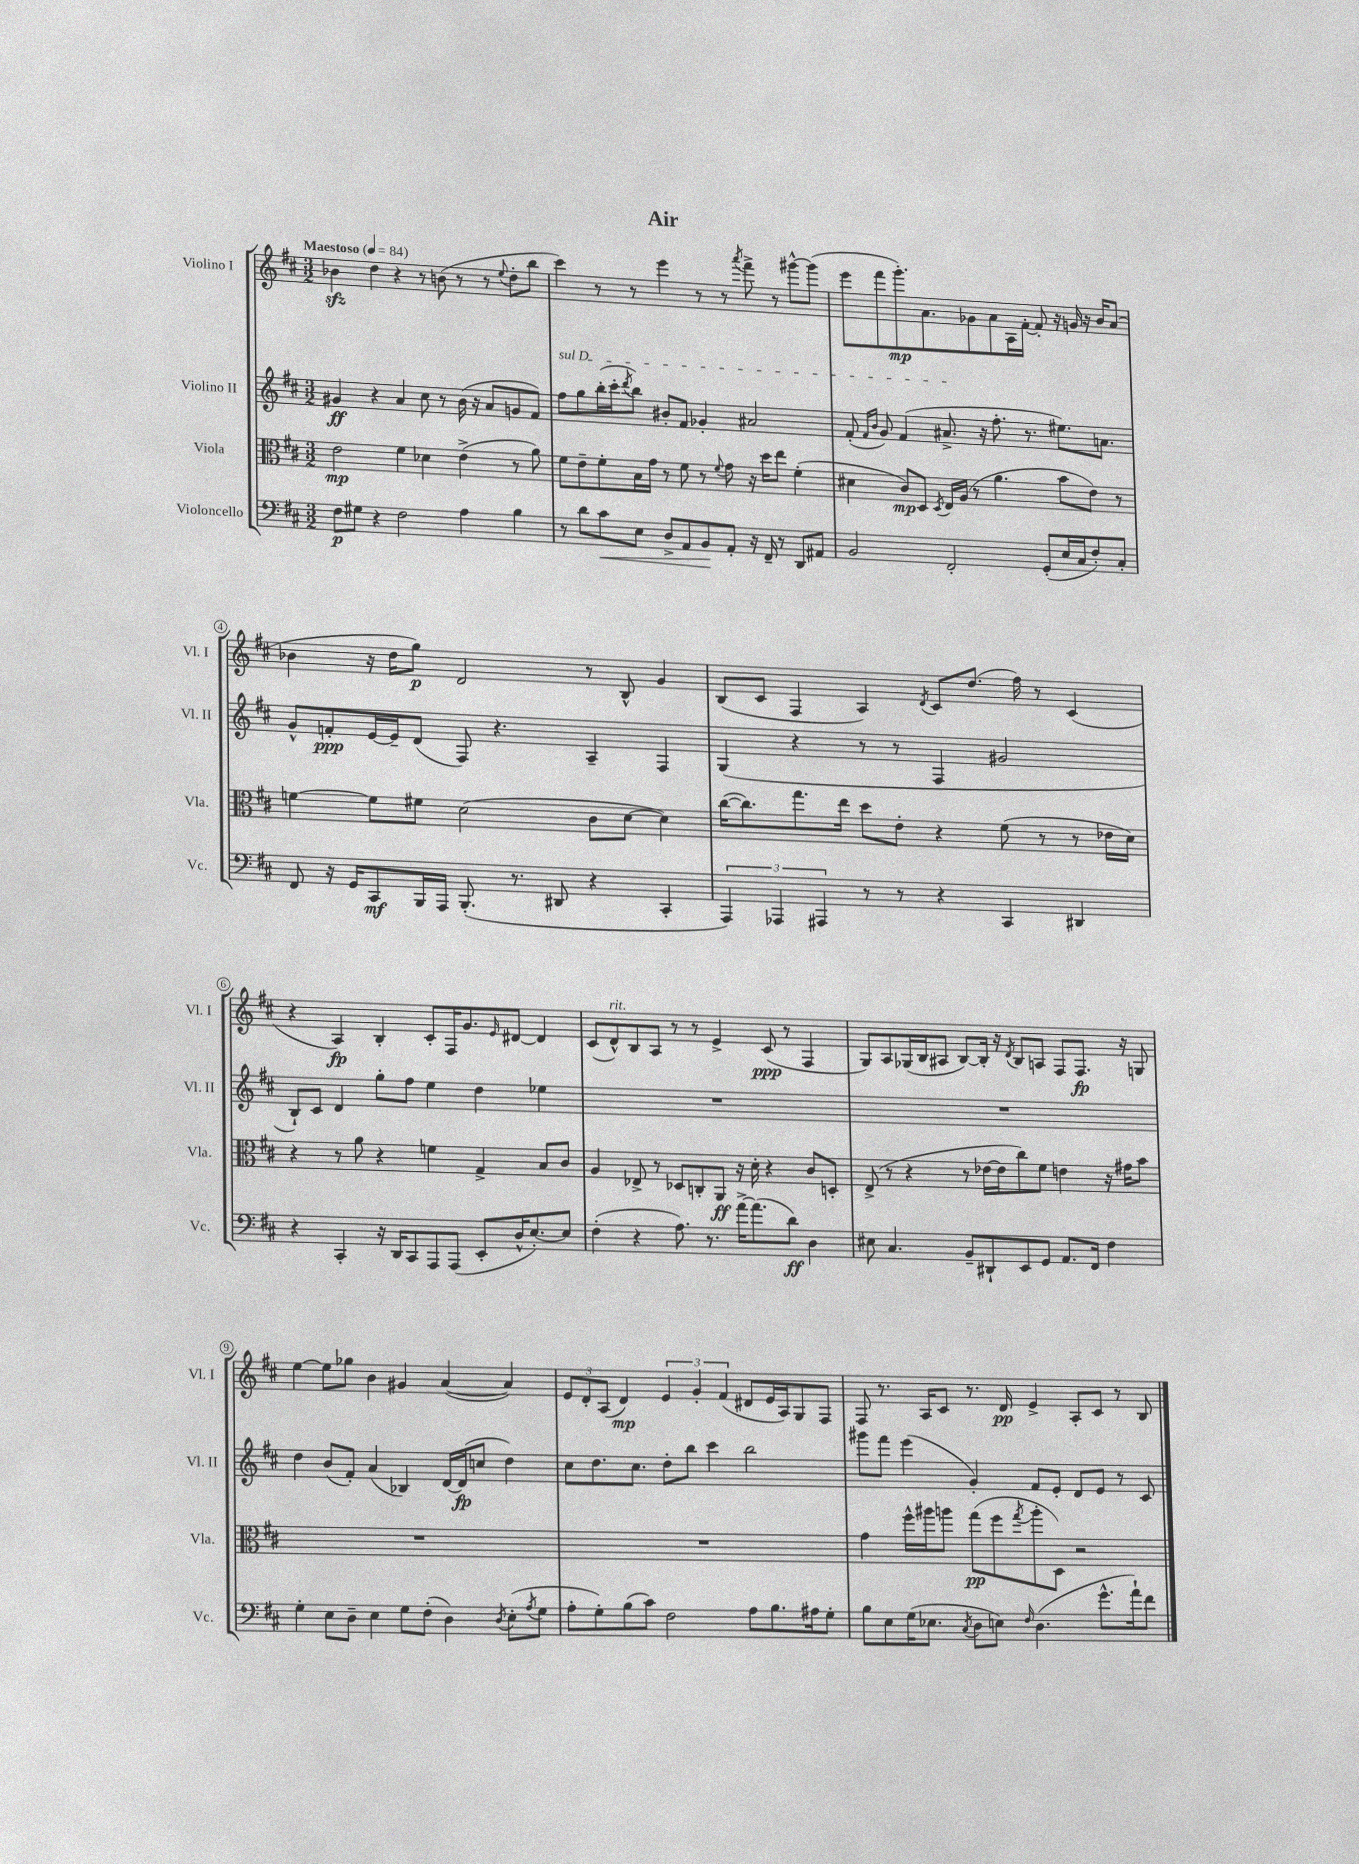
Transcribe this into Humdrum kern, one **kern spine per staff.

**kern	**dynam	**kern	**dynam	**kern	**dynam	**kern	**dynam
*part4	*part4	*part3	*part3	*part2	*part2	*part1	*part1
*staff4	*staff4	*staff3	*staff3	*staff2	*staff2	*staff1	*staff1
*I"Violoncello	*	*I"Viola	*	*I"Violino II	*	*I"Violino I	*
*I'Vc.	*	*I'Vla.	*	*I'Vl. II	*	*I'Vl. I	*
*clefF4	*	*clefC3	*	*clefG2	*	*clefG2	*
*k[f#c#]	*	*k[f#c#]	*	*k[f#c#]	*	*k[f#c#]	*
*M3/2	*	*M3/2	*	*M3/2	*	*M3/2	*
*MM84	*	*MM84	*	*MM84	*	*MM84	*
=1	=1	=1	=1	=1	=1	=1	=1
!	!	!	!	!	!	!LO:TX:a:B:t=Maestoso	!
8F#\L	p	2e\	mp	4g#X/	ff	4b-Xzz\	.
8G#X\J	.	.	.	.	.	.	.
4r	.	.	.	4r	.	4dd\	.
2F#\	.	4f#\	.	4a/	.	4r	.
.	.	4d-X\	.	8cc#\	.	8r	.
.	.	.	.	8r	.	(8bn\	.
4A\	.	(4e^\	.	(16b\	.	8r	.
.	.	.	.	16r	.	.	.
.	.	.	.	8a/L	.	8r	.
.	.	.	.	.	.	8qqee/	.
4B\	.	8r	.	8gn/	.	8dd'\L	.
.	.	8a\)	.	8f#/J)	.	8bb\J	.
=2	=2	=2	=2	=2	=2	=2	=2
!	!	!	!	!LO:TX:a:i:t=sul D	!	!	!
8r	.	8f#\L	.	8ff#\L	.	4ccc#\)	.
8d\L	.	8e~\	.	8gg\	.	.	.
!	!LO:HP:b	!	!	!	!	!	!
8c#\	<	8f#'\	.	(16bb'\L	.	8r	.
.	.	.	.	16ccc#'\J	.	.	.
.	.	.	.	8qddd/	.	.	.
8E\J	.	16B\L	.	8bb\J)	.	8r	.
.	.	16g\JJ	.	.	.	.	.
8D^/L	.	8r	.	8b#X'/L	.	4eee\	.
8AA/	.	8f#\	.	8f#/J	.	.	.
8BB/	.	8r	.	4g-X'/	.	8r	.
.	.	8qqf#/	.	.	.	.	.
8AA'/J	[	8g\	.	.	.	8r	.
.	.	.	.	.	.	8qaaa/	.
16r	.	16r	.	2a#X/	.	8fff#^\	.
16FF#~/	.	16dd\KL	.	.	.	.	.
8r	.	8ee\J	.	.	.	8r	.
8DD/L	.	(4f#'\	.	.	.	[8ggg#X^^\L	.
8AA#X/J	.	.	.	.	.	(8ggg#\J]	.
=3	=3	=3	=3	=3	=3	=3	=3
2BB/	.	4d#X\	.	(8f#'/	.	8eee\L	.
.	.	.	.	16qqf#/LL	.	.	.
.	.	.	.	16qqb/JJ	.	.	.
.	.	.	.	8g/)	.	8fff#\	.
.	.	8c#/L)	mp	(4f#/	.	8.ggg'\)	mp
.	.	8D/J	.	.	.	.	.
.	.	.	.	.	.	8.a\	.
.	.	8qD/	.	.	.	.	.
2FF#'/	.	16E/LL	.	8.a#X^/	.	.	.
.	.	(16A/JJ	.	.	.	.	.
.	.	8r	.	.	.	8g-X\	.
.	.	.	.	16r	.	.	.
.	.	4.a\	.	8.ff#'\	.	8a\	.
.	.	.	.	.	.	16A\L	.
.	.	.	.	8.r	.	[16f#'\JJ	.
(8GG'/L	.	.	.	.	.	8f#'/]	.
16E/L	.	8b\L	.	8.ee#X\L)	.	16r	.
16C#/J	.	.	.	.	.	16gn/	.
8F#'/)	.	8e\J)	.	.	.	16r	.
.	.	.	.	8.an\J	.	16b/KL	.
8C#'/J	.	8r	.	.	.	(8a/J	.
!!LO:LB:g=z
=4	=4	=4	=4	=4	=4	=4	=4
8FF#/	.	[4fn\	.	8g^^/L	.	4b-X\	.
16r	.	.	.	8fn'/	ppp	.	.
16GG/KL	.	.	.	.	.	.	.
8CC#/	mf	8f\L]	.	[16e/L	.	16r	.
.	.	.	.	16e~/J]	.	16dd\KL	.
16BBB/L	.	8f#X\J	.	(8d/J	.	8gg\J)	p
16AAA/JJ	.	.	.	.	.	.	.
(8.BBB'/	.	(2d\	.	8F#/)	.	2d/	.
.	.	.	.	4.r	.	.	.
8.r	.	.	.	.	.	.	.
8DD#X/	.	.	.	.	.	.	.
4r	.	8c#\L	.	4A~/	.	8r	.
.	.	[8d\J	.	.	.	8B^^/	.
4CC#'/	.	4d\])	.	4F#/	.	4g/	.
=5	=5	=5	=5	=5	=5	=5	=5
6AAA/)	.	([16cc#\KL	.	(4G/	.	(8B/L	.
.	.	8.cc#\])	.	.	.	.	.
.	.	.	.	.	.	8c#/J	.
6AAA-X/	.	.	.	.	.	.	.
.	.	8.gg\	.	4r	.	4F#/	.
6AAA#X/	.	.	.	.	.	.	.
.	.	16ee\Jk	.	.	.	.	.
8r	.	8dd\L	.	8r	.	4A/)	.
8r	.	8e'\J	.	8r	.	.	.
.	.	.	.	.	.	8qd/	.
4r	.	4r	.	4F#/	.	8c#/L	.
.	.	.	.	.	.	(8.dd/J	.
4CC#/	.	(8f#\	.	2g#X/	.	.	.
.	.	.	.	.	.	16ff#\)	.
.	.	8r	.	.	.	8r	.
4DD#X/	.	8r	.	.	.	(4c#/	.
.	.	16e-X\LL	.	.	.	.	.
.	.	16d\JJ)	.	.	.	.	.
!!LO:LB:g=z
=6	=6	=6	=6	=6	=6	=6	=6
4r	.	4r	.	8B`/L)	.	4r	.
.	.	.	.	8c#/J	.	.	.
4CC#'/	.	8r	.	4d/	.	4A/)	fp
.	.	8a\	.	.	.	.	.
16r	.	4r	.	8gg'\L	.	4B'/	.
16DD/KL	.	.	.	.	.	.	.
8CC#/	.	.	.	8ff#\J	.	.	.
8AAA/	.	4fn\	.	4ee\	.	8c#'/L	.
(8AAA/J	.	.	.	.	.	16F#/K	.
.	.	.	.	.	.	8.g/	.
8EE'/L	.	4G^/	.	4dd\	.	.	.
.	.	.	.	.	.	16qqe/	.
16D^^/K	.	.	.	.	.	[8d#X/J	.
[8.E'/)	.	.	.	.	.	.	.
.	.	8B/L	.	4ee-X\	.	4d#/]	.
8E/J]	.	8c#/J	.	.	.	.	.
=7	=7	=7	=7	=7	=7	=7	=7
(4F#'\	.	4A/	.	1.r	.	(8c#/L	.
!	!	!	!	!	!	!LO:TX:a:i:t=rit.	!
.	.	.	.	.	.	8d^^/)	.
4r	.	8E-X^/	.	.	.	8B/	.
.	.	8r	.	.	.	8A/J	.
8.A\)	.	8D-X/L	.	.	.	8r	.
.	.	8Cn'/	.	.	.	8r	.
8.r	.	.	.	.	.	.	.
.	.	8AA/J	ff	.	.	4e^/	.
[16a^\KL	.	16r	.	.	.	.	.
(8.a\]	.	16d'\	.	.	.	.	.
.	.	4r	.	.	.	(8c#/	ppp
8d\J)	ff	.	.	.	.	8r	.
4D\	.	8c#/L	.	.	.	4F#/	.
.	.	8Dn'/J	.	.	.	.	.
=8	=8	=8	=8	=8	=8	=8	=8
8E#X\	.	(8E^/	.	1.r	.	8G/L)	.
4.C#/	.	8r	.	.	.	8A/	.
.	.	4r	.	.	.	(16G-X/L	.
.	.	.	.	.	.	16B/J	.
.	.	.	.	.	.	8A#X/J	.
8BB~/L	.	8r	.	.	.	[8B/L)	.
8DD#X`/	.	[16e-X\LL	.	.	.	16B'/Jk]	.
.	.	16e-\J]	.	.	.	16r	.
.	.	.	.	.	.	8qd/	.
8EE/	.	8cc#\)	.	.	.	8B/L	.
8GG/J	.	8f#\J	.	.	.	8An/J	.
8.AA/L	.	4en\	.	.	.	8F#/L	.
.	.	.	.	.	.	8.F#/J	fp
16FF#/Jk	.	.	.	.	.	.	.
4F#\	.	16r	.	.	.	.	.
.	.	16g#X\KL	.	.	.	16r	.
.	.	8b\J	.	.	.	8Gn/	.
!!LO:LB:g=z
=9	=9	=9	=9	=9	=9	=9	=9
4G'\	.	1.r	.	4dd\	.	[4ee\	.
8E\L	.	.	.	(8b/L	.	8ee\L]	.
8D~\J	.	.	.	8f#'/J)	.	8gg-X\J	.
4E\	.	.	.	(4a/	.	4b\	.
8G\L	.	.	.	4B-X/)	.	4g#X/	.
(8F#'\J	.	.	.	.	.	.	.
4D\)	.	.	.	[16d/LL	.	([4a/	.
.	.	.	.	(16d/J]	fp	.	.
.	.	.	.	8ccn/J	.	.	.
8qD/	.	.	.	.	.	.	.
(8E'\L	.	.	.	4dd\)	.	4a/])	.
8qA/	.	.	.	.	.	.	.
8G\J	.	.	.	.	.	.	.
=10	=10	=10	=10	=10	=10	=10	=10
8A'\L	.	1.r	.	8cc#\L	.	12e/L	.
.	.	.	.	.	.	12d'/	.
8G'\)	.	.	.	8.dd\	.	.	.
.	.	.	.	.	.	(12A/J	.
(8B\	.	.	.	.	.	4d/)	mp
.	.	.	.	8.cc#\J	.	.	.
8c#\J)	.	.	.	.	.	.	.
2F#\	.	.	.	8dd'\L	.	6e/	.
.	.	.	.	8bb\J	.	.	.
.	.	.	.	.	.	6g'/	.
.	.	.	.	4ccc#\	.	.	.
.	.	.	.	.	.	(6f#/	.
8A\L	.	.	.	2bb\	.	8d#X/L	.
8.B\	.	.	.	.	.	16e/L	.
.	.	.	.	.	.	16A/J)	.
.	.	.	.	.	.	8G/	.
16A#X\k	.	.	.	.	.	.	.
8G'\J	.	.	.	.	.	8F#/J	.
=11	=11	=11	=11	=11	=11	=11	=11
8B\L	.	4g\	.	8ggg#X\L	.	8F#/	.
8E\	.	.	.	8fff#\J	.	8.r	.
(16G\K	.	16ff#^^\LL	.	(4eee\	.	.	.
8.E-X\J	.	16aa#X\J	.	.	.	16A/KL	.
.	.	8aan\J	.	.	.	8c#/J	.
8qC#/	.	.	.	.	.	.	.
8D\L	.	(8gg\L	pp	4g'/)	.	8.r	.
8En\J)	.	8ff#\	.	.	.	.	.
.	.	.	.	.	.	16d/	pp
16qqF#/	.	8qgg/	.	.	.	.	.
(4.D\	.	8aa'\	.	8f#/L	.	4e^/	.
.	.	8D\J)	.	8e'/J	.	.	.
.	.	2r	.	8d/L	.	8A'/L	.
8.g^^\L	.	.	.	8e/J	.	8c#/J	.
.	.	.	.	8r	.	8r	.
16a`\k)	.	.	.	.	.	.	.
8f#\J	.	.	.	8c#/	.	8B/	.
==	==	==	==	==	==	==	==
*-	*-	*-	*-	*-	*-	*-	*-
